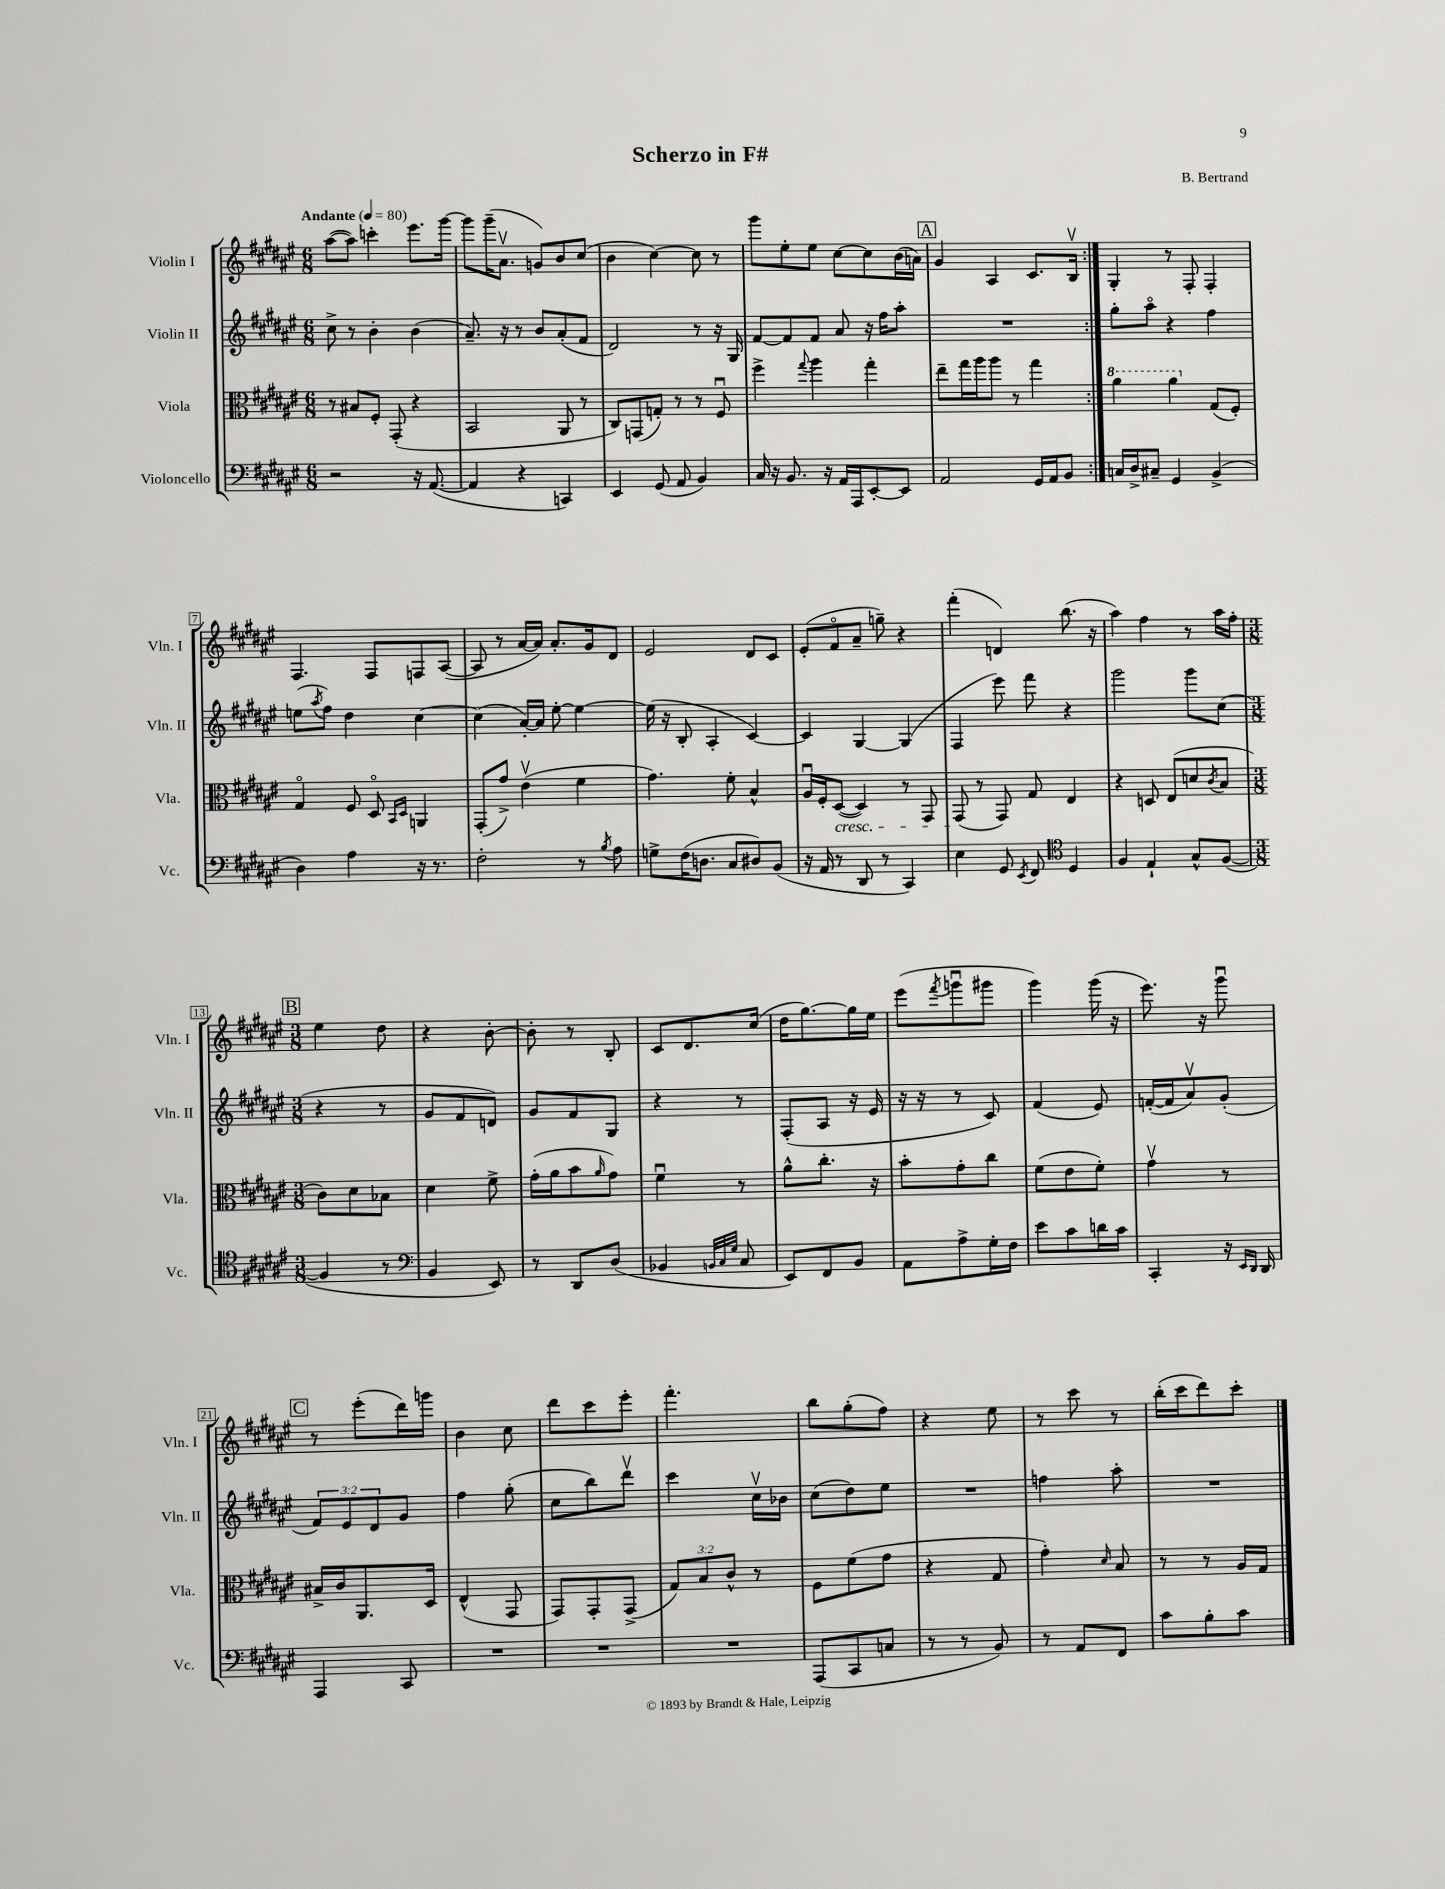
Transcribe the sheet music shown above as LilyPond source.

\header { title = "Scherzo in F#" composer = "B. Bertrand" }
<<
\new StaffGroup <<
\new Staff = "s0" \with { instrumentName = "Violin I" shortInstrumentName = "Vln. I" } {
    \clef treble \key fis \major \numericTimeSignature \time 6/8 \tempo "Andante" 4 = 80
    \repeat volta 2 { ais''8~( ais''8) c'''4-. eis'''8. gis'''16~ |
    gis'''8 gis'''16--( ais'8.\upbow g'8) b'8 cis''8( |
    b'4 cis''4~) cis''8 r8 |
    gis'''8 eis''8-. eis''8 cis''8~ cis''8 b'16( a'16) |
    \mark \markup { \box "A" } gis'4 ais4 cis'8. b16\upbow | }
    gis4-. r8 fis8-. fis4-. |
    fis4. fis8 f8 ais8~( |
    ais8 r8 ais'16~ ais'16) ais'8.-. gis'16 dis'8 |
    eis'2 dis'8 cis'8 |
    eis'8-.( fis'8\flageolet ais'8-- g''8--) r4 |
    fis'''4-.( d'4) b''8.( r16 |
    ais''4) fis''4 r8 ais''16 fis''16-. |
    \mark \markup { \box "B" } \numericTimeSignature \time 3/8 eis''4 dis''8 |
    r4 b'8~-. |
    b'8-. r8 b8-. |
    cis'8 dis'8. cis''16( |
    dis''16 gis''8.~) gis''16 eis''16 |
    eis'''8( \acciaccatura { fis'''8 } g'''8\downbow gis'''8 |
    gis'''4) gis'''16( r16 |
    eis'''8.) r16 gis'''8\downbow |
    \mark \markup { \box "C" } r8 eis'''8-.( dis'''16) g'''16 |
    b'4 cis''8 |
    dis'''8 cis'''8 eis'''8-. |
    fis'''4.-. |
    b''8 gis''8-.( fis''8) |
    r4 eis''8 |
    r8 cis'''8 r8 |
    b''16-.( cis'''16 dis'''8) cis'''8-. \bar "|." |
}
\new Staff = "s1" \with { instrumentName = "Violin II" shortInstrumentName = "Vln. II" } {
    \clef treble \key fis \major \numericTimeSignature \time 6/8 \override Staff.TupletNumber.text = #tuplet-number::calc-fraction-text
    \repeat volta 2 { cis''8-> r8 b'4-. b'4( |
    ais'8.--) r16 r8 b'8 ais'8-.( fis'8 |
    dis'2) r8 r16 gis16 |
    fis'8~ fis'8 fis'8 ais'8 r16 fis''16 ais''8-. |
    \mark \markup { \box "A" } R2. | }
    gis''8-. ais''8\flageolet r4 fis''4 |
    e''8( \acciaccatura { ais''8 } fis''8) dis''4 cis''4~ |
    cis''4( ais'16~-.) ais'16 eis''8~-. eis''4~ |
    eis''16( r16 b8-. ais4-. cis'4~) |
    cis'4 gis4~ gis4( |
    fis4 eis'''8) fis'''8 r4 |
    gis'''2 gis'''8 cis''8( |
    \mark \markup { \box "B" } \numericTimeSignature \time 3/8 r4 r8 |
    gis'8 fis'8 d'8) |
    gis'8 fis'8 gis8 |
    r4 r8 |
    fis8-.( ais8 r16 eis'16 |
    r16 r16 r8 cis'8) |
    fis'4( eis'8) |
    f'16~-.( f'16 ais'8\upbow) gis'8-.( |
    \mark \markup { \box "C" } \tuplet 3/2 { fis'8) eis'8 dis'8 } gis'8 |
    fis''4 gis''8-.( |
    cis''8 b''8) dis'''8\upbow |
    cis'''4 cis''16\upbow bes'16 |
    cis''8( dis''8) eis''8 |
    R4. |
    f''4 ais''8-. |
    R4. \bar "|." |
}
\new Staff = "s2" \with { instrumentName = "Viola" shortInstrumentName = "Vla." } {
    \clef alto \key fis \major \numericTimeSignature \time 6/8 \override Staff.TupletNumber.text = #tuplet-number::calc-fraction-text
    \repeat volta 2 { r8 bis8 fis8-. gis,8-.( r4 |
    b,2 ais,8 r8 |
    cis8) g,8( g8-.) r8 r8 fis8\downbow |
    fis''4-> \appoggiatura { gis''8 } ais''4 gis''4-. |
    \mark \markup { \box "A" } eis''8-- gis''16 ais''16 ais''8 r8 gis''4 | }
    \ottava #1 ais''4 ais''4 \ottava #0 gis8( fis8-.) |
    gis4\flageolet fis8 dis8\flageolet \grace { b,16 dis16 } a,4 |
    gis,8-.( gis'8->) eis'4\upbow( fis'4 |
    gis'4.) fis'8-. b4-^ |
    ais16\downbow fis16-. dis8~\cresc( dis4) r8 gis,8 |
    gis,8\!( r8 gis,8) gis8 eis4 |
    r4 d8 eis8( d'8 \acciaccatura { cis'8 } b8 |
    \mark \markup { \box "B" } \numericTimeSignature \time 3/8 cis'8) dis'8 bes8 |
    dis'4 fis'8-> |
    gis'16-.( ais'16 b'8 \grace { ais'16 } gis'8) |
    fis'4\downbow r8 |
    ais'8-^ cis''8.-. r16 |
    b'8-. gis'8-. cis''8 |
    fis'8( eis'8 fis'8-.) |
    gis'4\upbow r8 |
    \mark \markup { \box "C" } bis16-> cis'16 ais,8. dis16 |
    eis4-^( gis,8 |
    gis,8) gis,8-. gis,8->( |
    \tuplet 3/2 { gis8) b8 cis'8-^ } r8 |
    fis8 fis'8( gis'8 |
    r4 gis8 |
    gis'4-.) \grace { dis'16 } b8 |
    r8 r8 ais16 gis16 \bar "|." |
}
\new Staff = "s3" \with { instrumentName = "Violoncello" shortInstrumentName = "Vc." } {
    \clef bass \key fis \major \numericTimeSignature \time 6/8
    \repeat volta 2 { r2 r16 ais,8.~( |
    ais,4 r4 c,4) |
    eis,4 gis,8( ais,8 b,4) |
    cis16 r16 b,8. r16 ais,16 ais,,16 eis,8~-. eis,8 |
    \mark \markup { \box "A" } ais,2 gis,16 ais,16 b,8 | }
    c16 dis16-> cis8-- gis,4 b,4->( |
    dis4) ais4 r16 r8. |
    fis2-. r8 \acciaccatura { b8 } ais8 |
    g8-> fis16( d8. cis8 dis8) b,8( |
    r16 ais,16 r8 dis,8 r8 cis,4) |
    eis4 gis,8 \acciaccatura { eis,8 } fis,8 \clef tenor dis4 |
    fis4 eis4-! gis8-^ fis8~( |
    \mark \markup { \box "B" } \numericTimeSignature \time 3/8 fis4 r8 |
    \clef bass b,4 eis,8) |
    r8 dis,8 dis8( |
    bes,4 \grace { b,32 cis32 gis32 } cis8 |
    eis,8) fis,8 b,8 |
    ais,8 ais8-> gis16-. fis16 |
    eis'8 cis'8 d'16 cis'16 |
    cis,4-. r16 \grace { eis,16 dis,16 } dis,16 |
    \mark \markup { \box "C" } ais,,4 cis,8 |
    R4. |
    R4. |
    R4. |
    ais,,8( cis,8 c8 |
    r8 r8 b,8) |
    r8 ais,8 fis,8 |
    cis'8 b8-. cis'8 \bar "|." |
}
>>
>>
\layout { \context { \Score \override BarNumber.stencil = #(make-stencil-boxer 0.1 0.3 ly:text-interface::print) } }
